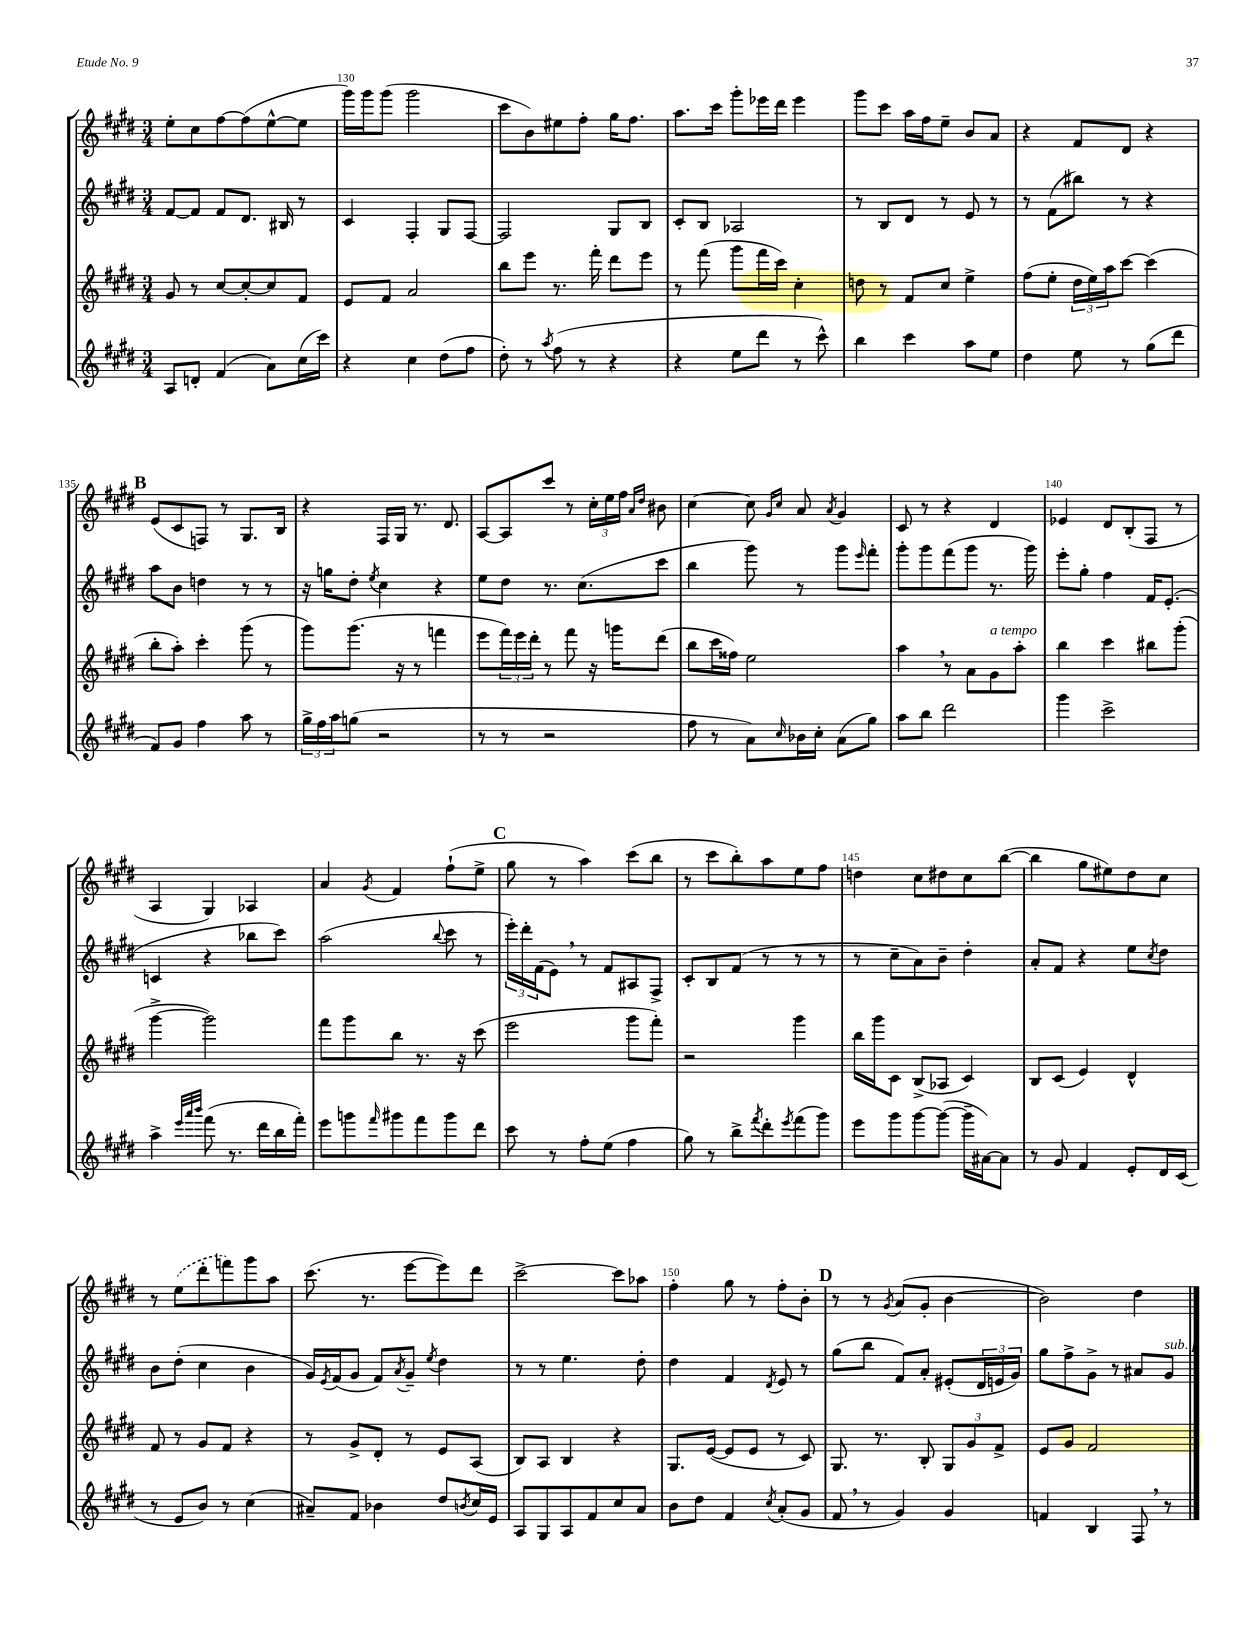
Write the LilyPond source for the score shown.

<<
\new StaffGroup <<
\new Staff = "s0" {
    \clef treble \key e \major \numericTimeSignature \time 3/4
    e''8-. cis''8 fis''8~ fis''8( e''8~-^ e''8 |
    gis'''16) gis'''16 gis'''8( gis'''2 |
    cis'''8 b'8) eis''8 fis''8-. gis''16 fis''8. |
    a''8. cis'''16 gis'''8-. ees'''16 dis'''16 ees'''4 |
    gis'''8 cis'''8 a''16 fis''16 e''8-- b'8 a'8 |
    r4 fis'8 dis'8 r4 |
    \mark \markup { \bold "B" } e'8( cis'8 f8) r8 gis8. b16 |
    r4 fis16 gis16 r8. dis'8. |
    a8~ a8 cis'''8 r8 \tuplet 3/2 { cis''16-. e''16 fis''16 } \grace { a'16 dis''16 } bis'8 |
    cis''4~ cis''8 \grace { gis'16 cis''16 } a'8 \acciaccatura { a'8 } gis'4 |
    cis'8 r8 r4 dis'4 |
    ees'4 dis'8 b8-.( fis8 r8 |
    a4 gis4) aes4 |
    a'4 \acciaccatura { gis'8 } fis'4 fis''8-!( e''8-> |
    \mark \markup { \bold "C" } gis''8 r8 a''4) cis'''8( b''8 |
    r8 cis'''8 b''8-.) a''8 e''8 fis''8 |
    d''4 cis''8 dis''8 cis''8 b''8~( |
    b''4 gis''8 eis''8) dis''8 cis''8 |
    r8 \once \slurDashed e''8( dis'''8-. f'''8) gis'''8 a''8 |
    cis'''8.( r8. e'''8~ e'''8) dis'''8 |
    cis'''2~-> cis'''8 aes''8 |
    fis''4-. gis''8 r8 fis''8-. b'8-. |
    \mark \markup { \bold "D" } r8 r8 \acciaccatura { gis'8 } a'8( gis'8-. b'4~ |
    b'2) dis''4 \bar "|." |
}
\new Staff = "s1" {
    \clef treble \key e \major \numericTimeSignature \time 3/4
    fis'8~ fis'8 fis'8 dis'8. bis16 r8 |
    cis'4 fis4-. gis8 fis8~ |
    fis2 gis8 b8 |
    cis'8-. b8 aes2 |
    r8 b8 dis'8 r8 e'8 r8 |
    r8 fis'8( bis''8) r8 r4 |
    \mark \markup { \bold "B" } a''8 b'8 d''4 r8 r8 |
    r16 g''16 dis''8-. \acciaccatura { e''8 } cis''4 r4 |
    e''8 dis''8 r8. cis''8.( cis'''8 |
    b''4 gis'''8) r8 gis'''8 \grace { e'''16 } fis'''8-. |
    gis'''8-. gis'''8 fis'''8( gis'''8 r8. gis'''16) |
    e'''8-. gis''8-. fis''4 fis'16 e'8.-.( |
    c'4 r4 bes''8 cis'''8) |
    a''2( \appoggiatura { b''8 } cis'''8 r8 |
    \mark \markup { \bold "C" } \tuplet 3/2 { e'''16-.) dis'''16-. fis'16( } e'8) \breathe r8 fis'8 ais8 fis8-> |
    cis'8-. b8 fis'8( r8 r8 r8 |
    r8 cis''8-- a'8) b'8-- dis''4-. |
    a'8-. fis'8 r4 e''8 \acciaccatura { cis''8 } dis''8 |
    b'8 dis''8-.( cis''4 b'4 |
    gis'16) \acciaccatura { e'8 } fis'16( gis'8 fis'8) \acciaccatura { a'8 } gis'8-- \acciaccatura { e''8 } dis''4 |
    r8 r8 e''4. dis''8-. |
    dis''4 fis'4 \acciaccatura { dis'8 } e'8 r8 |
    \mark \markup { \bold "D" } gis''8( b''8 fis'8) a'8-. eis'8-.( \tuplet 3/2 { dis'16 e'16 gis'16) } |
    gis''8 fis''8-> gis'8-> r8 ais'8 gis'8^\markup { \italic "sub. p" } \bar "|." |
}
\new Staff = "s2" {
    \clef treble \key e \major \numericTimeSignature \time 3/4
    gis'8 r8 cis''8~ cis''8~-. cis''8 fis'8 |
    e'8 fis'8 a'2 |
    b''8 e'''8 r8. fis'''16-. dis'''8 e'''8 |
    r8 fis'''8( gis'''8 fis'''16 cis'''16) cis''4-. |
    d''8 r8 fis'8 cis''8 e''4-> |
    fis''8( e''8-. \tuplet 3/2 { dis''16 e''16) a''16 } cis'''8~ cis'''4( |
    \mark \markup { \bold "B" } b''8-. a''8-.) cis'''4-. gis'''8( r8 |
    gis'''8) gis'''8.( r16 r8 f'''4 |
    e'''8 \tuplet 3/2 { fis'''16) e'''16 dis'''16-. } r8 fis'''8 r16 g'''16 dis'''8( |
    b''8 cis'''16 fisis''16) e''2 |
    a''4 \breathe r8 a'8 gis'8^\markup { \italic "a tempo" } a''8-. |
    b''4 cis'''4 bis''8 gis'''8-.( |
    gis'''4~-> gis'''2) |
    fis'''8 gis'''8 b''8 r8. r16 cis'''8( |
    \mark \markup { \bold "C" } e'''2 gis'''8 fis'''8-.) |
    r2 gis'''4 |
    b''16 gis'''16 cis'8 b8->( aes8 cis'4) |
    b8 cis'8( e'4) dis'4-^ |
    fis'8 r8 gis'8 fis'8 r4 |
    r8 gis'8-> dis'8-. r8 e'8 a8( |
    b8) a8 b4 r4 |
    gis8. e'16~( e'8 e'8 r8 cis'8) |
    \mark \markup { \bold "D" } gis8. r8. b8-. \tuplet 3/2 { gis8 gis'8 fis'8-> } |
    e'8 gis'8 fis'2 \bar "|." |
}
\new Staff = "s3" {
    \clef treble \key e \major \numericTimeSignature \time 3/4
    a8 d'8-. fis'4( a'8) cis''16( cis'''16) |
    r4 cis''4 dis''8( fis''8 |
    dis''8-.) r8 \acciaccatura { a''8 } fis''8( r8 r4 |
    r4 e''8 dis'''8 r8 cis'''8-^) |
    b''4 cis'''4 a''8 e''8 |
    dis''4 e''8 r8 gis''8( dis'''8 |
    \mark \markup { \bold "B" } fis'8) gis'8 fis''4 a''8 r8 |
    \tuplet 3/2 { gis''16-> fis''16 a''16 } g''8( r2 |
    r8 r8 r2 |
    fis''8 r8 a'8) \grace { cis''16 } bes'16 cis''16-. a'8( gis''8) |
    a''8 b''8 dis'''2 |
    gis'''4 cis'''2-> |
    a''4-> \grace { e'''32 a'''32 b'''32 } fis'''8( r8. dis'''16 b''16 fis'''16-.) |
    e'''8 g'''8 \grace { fis'''16 } gis'''8 fis'''8 gis'''8 dis'''8 |
    \mark \markup { \bold "C" } cis'''8 r8 fis''8-. e''8( fis''4 |
    gis''8) r8 b''8-> \acciaccatura { fis'''8 } dis'''8-. \acciaccatura { e'''8 } fis'''8( gis'''8) |
    e'''8 gis'''8 gis'''8~ gis'''8~( gis'''16-- ais'16~) ais'8 |
    r8 gis'8 fis'4 e'8-. dis'16 cis'16( |
    r8 e'8 b'8) r8 cis''4( |
    ais'8--) fis'8 bes'4 dis''8 \acciaccatura { b'8 } cis''16 e'16 |
    a8 gis8 a8 fis'8 cis''8 a'8 |
    b'8 dis''8 fis'4 \acciaccatura { cis''8 } a'8-.( gis'8 |
    \mark \markup { \bold "D" } fis'8 \breathe r8 gis'4) gis'4 |
    f'4 b4 fis8 \breathe r8 \bar "|." |
}
>>
>>
\layout { \context { \Score currentBarNumber = #129 \override BarNumber.break-visibility = ##(#f #t #t) barNumberVisibility = #(every-nth-bar-number-visible 5) } }
